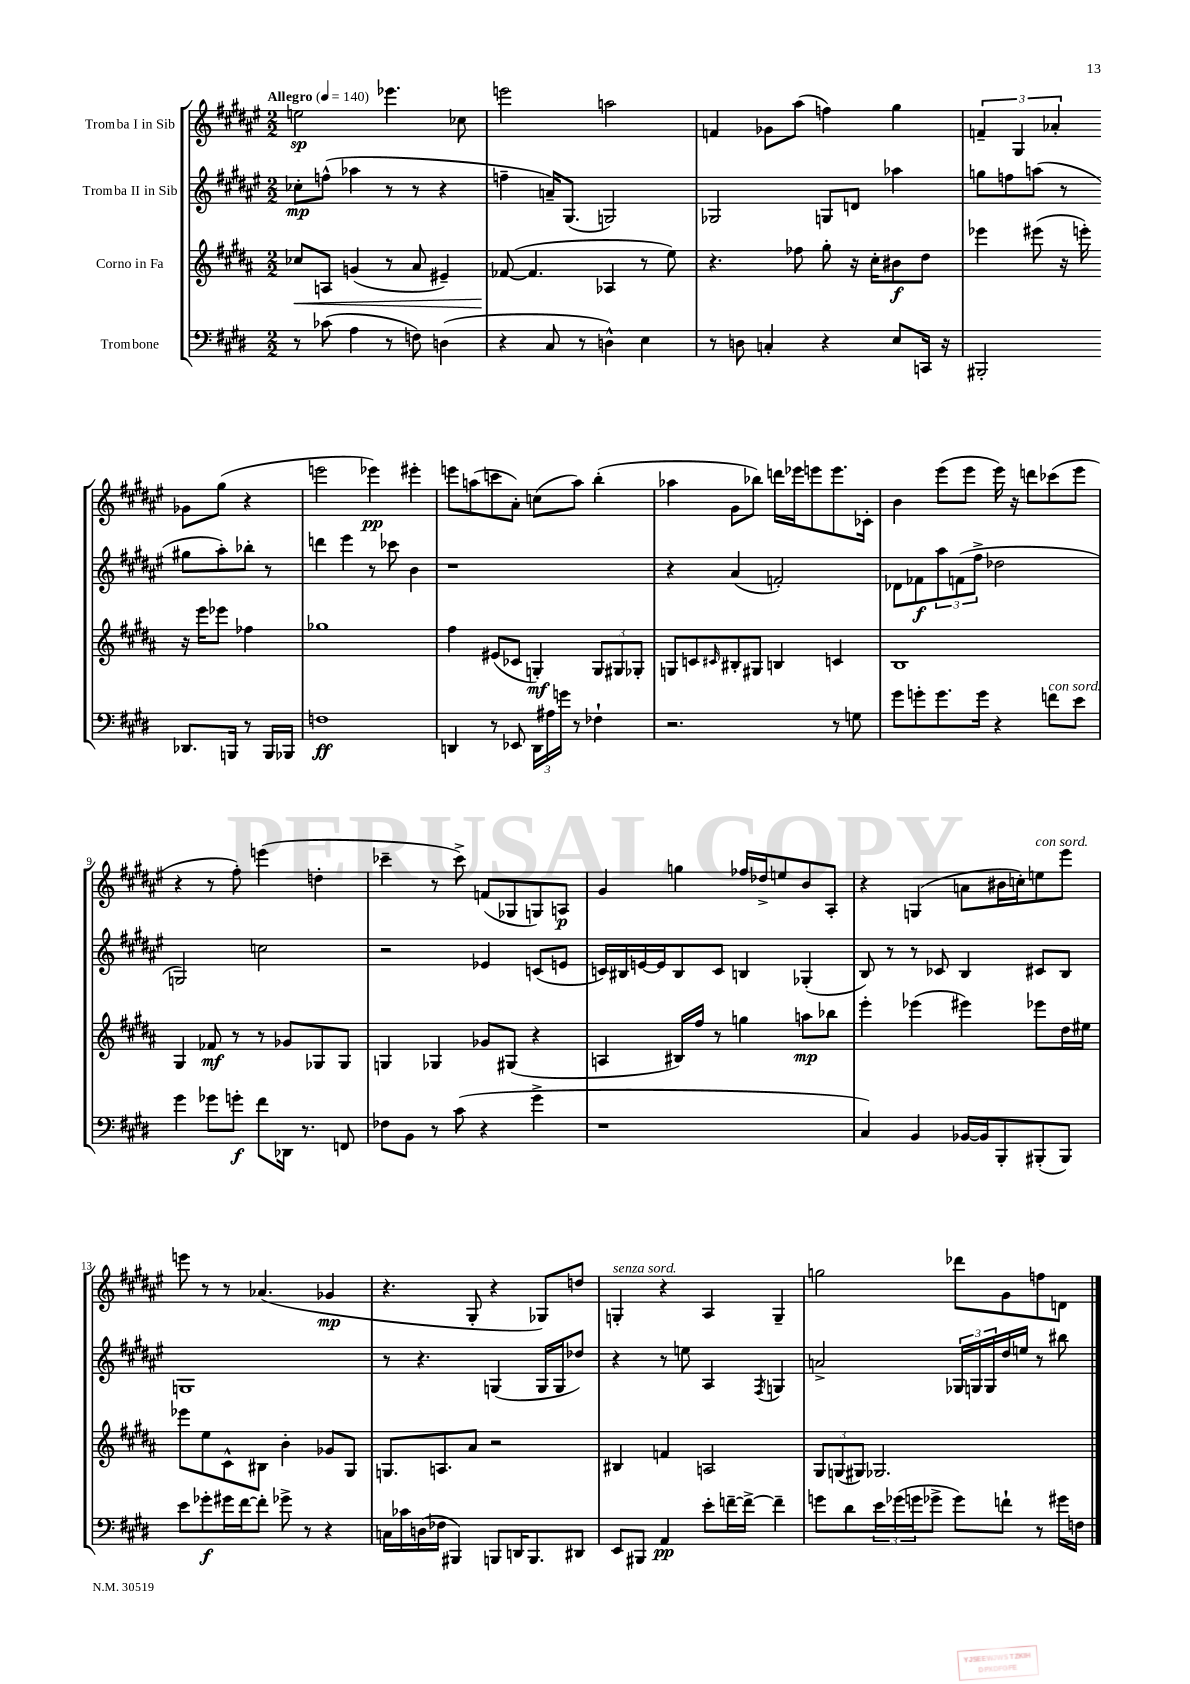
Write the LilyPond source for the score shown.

<<
\new StaffGroup <<
\new Staff = "s0" \with { instrumentName = "Tromba I in Sib" } {
    \clef treble \key fis \major \numericTimeSignature \time 2/2 \tempo "Allegro" 4 = 140
    e''2\sp ees'''4. ces''8 |
    e'''2 a''2 |
    f'4 ges'8 ais''8( f''4) gis''4 |
    \tuplet 3/2 { f'4-- gis4 aes'4-. } ges'8 gis''8( r4 |
    e'''2 ees'''4\pp) eis'''4-. |
    e'''8 a''8( c'''8 ais'8-.) c''8( a''8) b''4-.( |
    aes''4 gis'8 bes''8) d'''16 ees'''16 e'''8 e'''8. ces'16-. |
    b'4 eis'''8( eis'''8 eis'''16) r16 d'''8 ces'''8( eis'''8 |
    r4 r8 fis''8-.) e'''4( d''4-. |
    ces'''4-- r8 ces'''8->) f'8( ges8 g8) a8\p |
    gis'4 g''4 fes''16 des''16-> e''8 b'8 ais8-. |
    r4 g4( a'8 bis'16 c''16-.) e''8^\markup { \italic "con sord." } eis'''8 |
    e'''8 r8 r8 aes'4.( ges'4\mp |
    r4. gis8-. r4 ges8) d''8 |
    g4-.^\markup { \italic "senza sord." } r4 ais4 g4-- |
    g''2 des'''8 gis'8 f''8 d'8 \bar "|." |
}
\new Staff = "s1" \with { instrumentName = "Tromba II in Sib" } {
    \clef treble \key fis \major \numericTimeSignature \time 2/2
    ces''8-.\mp f''8-^( aes''4 r8 r8 r4 |
    f''4-- a'16--) gis8.( g2) |
    ges2 g8 d'8 aes''4 |
    g''8 f''8 a''8( r8 gis''8 a''8-.) bes''8-. r8 |
    d'''4 eis'''4 r8 ces'''8 b'4 |
    r1 |
    r4 ais'4( f'2-.) |
    des'8 fes'8\f \tuplet 3/2 { ais''8 f'8( fis''8-> } des''2 |
    g2) c''2 |
    r2 ees'4 c'8( e'8 |
    c'16) bis16 e'16~ e'16 bis8 c'8 b4 ges4-.( |
    b8) r8 r8 ces'8 b4 cis'8 b8 |
    g1 |
    r8 r4. g4( g16 g16 des''8) |
    r4 r8 e''8 ais4 \acciaccatura { fis8 } g4 |
    a'2-> \tuplet 3/2 { ges16 g16 g16 } dis''16 e''16 r8 bis''8 \bar "|." |
}
\new Staff = "s2" \with { instrumentName = "Corno in Fa" } {
    \clef treble \key b \major \numericTimeSignature \time 2/2
    ces''8\< a8 g'4( r8 ais'8 eis'4--) |
    fes'8~\!( fes'4. aes4 r8 e''8) |
    r4. fes''8 gis''8-. r16 cis''16-. bis'8\f dis''8 |
    ees'''4 eis'''8( r16 e'''16-.) r16 e'''16 ees'''8 fes''4 |
    ges''1 |
    fis''4 eis'8( ces'8 g4-.\mf) \tuplet 3/2 { g8 gis8 ges8-. } |
    g8 c'8 \grace { cis'16 } bis8-. gis8 b4 c'4 |
    b1 |
    gis4 fes'8\mf r8 r8 ges'8 ges8 ges8 |
    g4 ges4 ges'8 gis8( r4 |
    a4 bis16) fis''16 r8 g''4 a''8\mp bes''8 |
    e'''4-. ees'''4( eis'''4) ees'''8 dis''16 eis''16 |
    ees'''8 e''8 cis'8-^ bis8 b'4-. ges'8 gis8 |
    g8. a8. ais'8 r2 |
    bis4 f'4 a2 |
    \tuplet 3/2 { gis8 g8( gis8) } ges2. \bar "|." |
}
\new Staff = "s3" \with { instrumentName = "Trombone" } {
    \clef bass \key e \major \numericTimeSignature \time 2/2
    r8 ces'8( a4 r8 f8) d4( |
    r4 cis8 r8 d4-^) e4 |
    r8 d8 c4-. r4 e8 c,16 r16 |
    bis,,2-. des,8. b,,16 r8 b,,16 bes,,16 |
    f1\ff |
    d,4 r8 ees,8 \tuplet 3/2 { d,16 ais16 g'16 } r8 fes4-! |
    r2. r8 g8 |
    gis'8 g'8-. g'8. g'16 r4 f'8^\markup { \italic "con sord." } e'8 |
    gis'4 ges'8 g'8-.\f fis'8 des,16 r8. f,8 |
    fes8 b,8 r8 cis'8( r4 gis'4-> |
    r1 |
    cis4) b,4 bes,16~ bes,16 b,,8-. bis,,8-.( bis,,8) |
    e'8 ges'8-.\f gis'16 fis'16~ fis'8-. ges'8-> r8 r4 |
    c16 ces'16 d16( fes16 bis,,4) b,,8 d,16 b,,8. dis,8 |
    e,8 bis,,8 a,4\pp e'8-. f'16~-- f'16~-> f'4-- |
    g'8 dis'8 \tuplet 3/2 { e'16 ges'16( g'16 } ges'8-> ges'8) f'8-! r8 gis'16 f16 \bar "|." |
}
>>
>>
